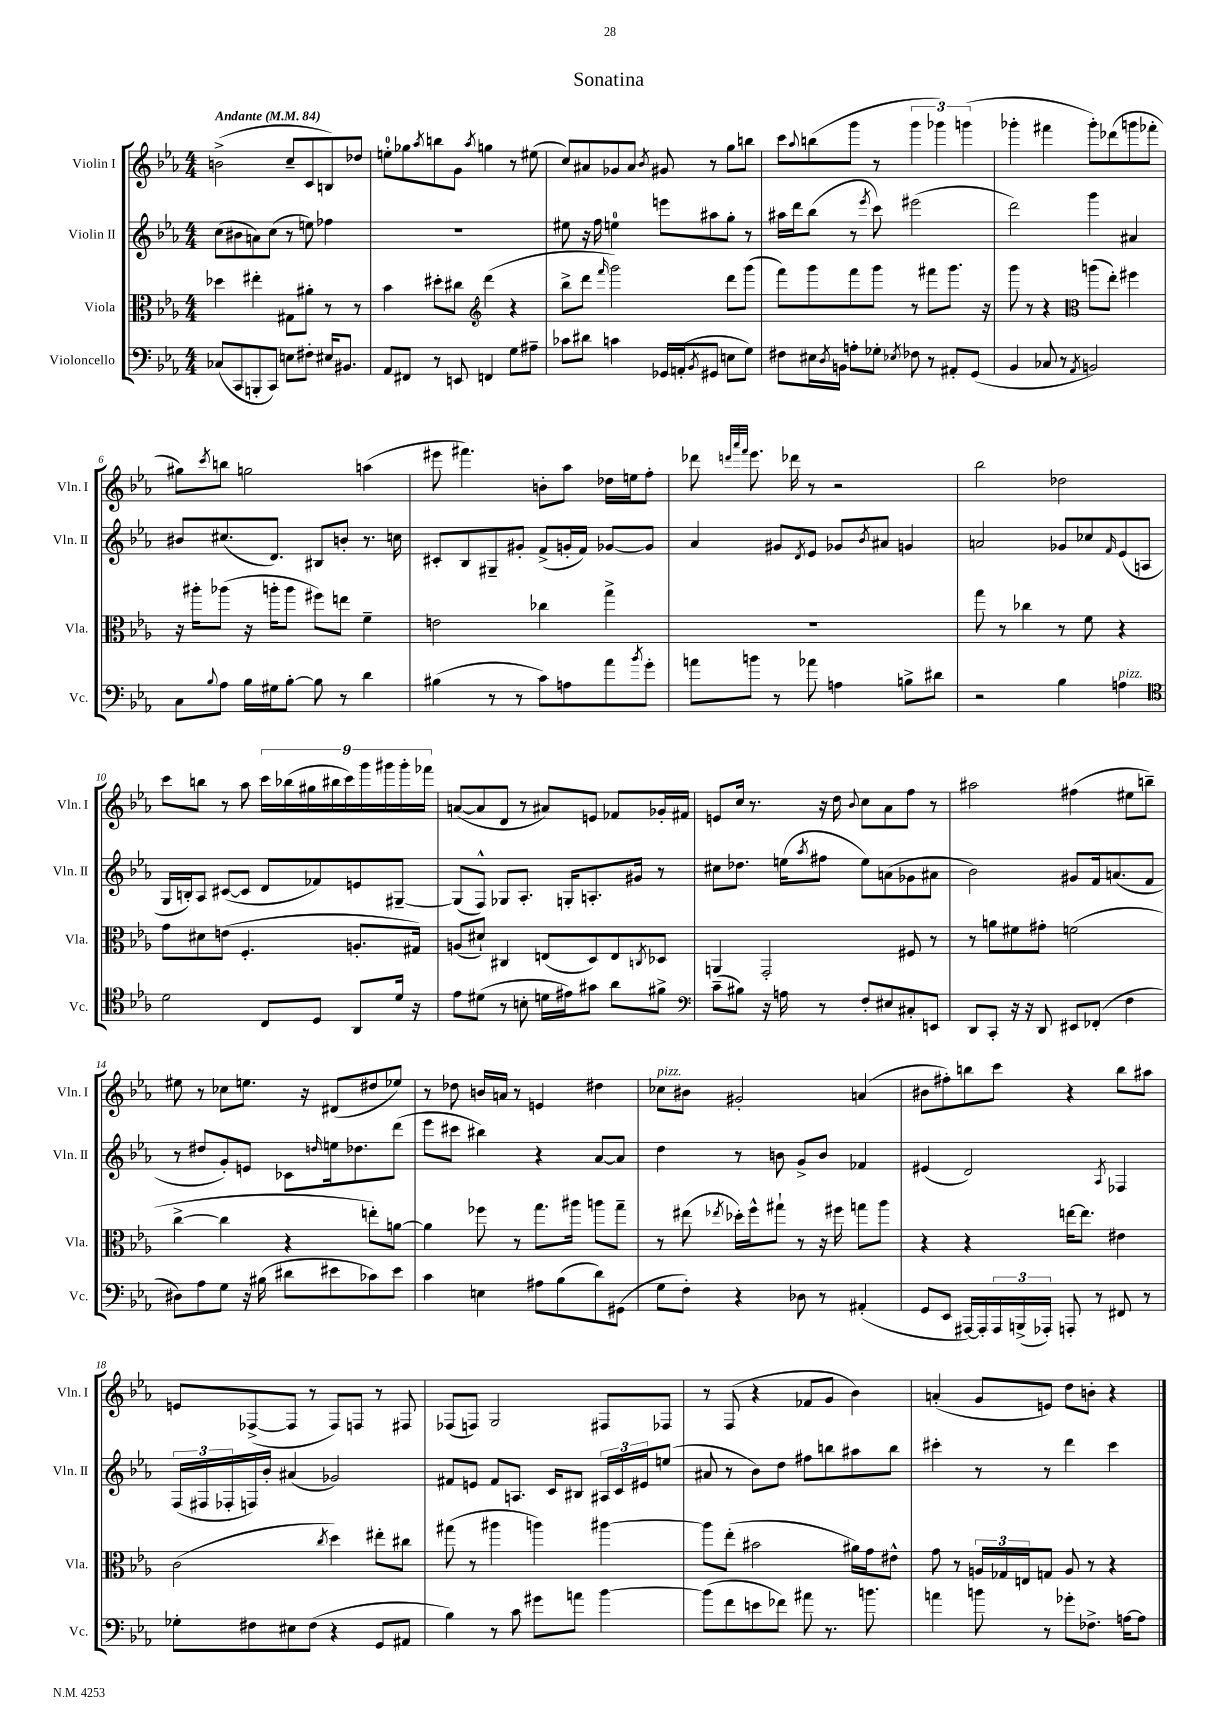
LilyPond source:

\header { title = "Sonatina" }
<<
\new StaffGroup <<
\new Staff = "s0" \with { instrumentName = "Violin I" shortInstrumentName = "Vln. I" } {
    \clef treble \key ees \major \numericTimeSignature \time 4/4 \tempo "Andante" 4 = 84
    b'2->( c''8-- c'8 b8) des''8 |
    e''8-0-. ges''8 \acciaccatura { aes''8 } b''8 g'8 \acciaccatura { aes''8 } g''4 r8 eis''8( |
    c''8) ais'8 ges'8 ais'8 \acciaccatura { bes'8 } gis'8 r8 g''8 b''8 |
    c'''8 \appoggiatura { aes''8 } b''8( g'''8 r8 \tuplet 3/2 { g'''4 ges'''4) g'''4( } |
    ges'''4-. fis'''4 ges'''8-.) des'''8( g'''8 fes'''8-. |
    gis''8) \acciaccatura { c'''8 } b''8 g''2 a''4( |
    eis'''8 fis'''4.) b'8-. aes''8 des''16 e''16 f''8-. |
    des'''8 \grace { d'''32 aes'''32 f'''32 } ees'''8. des'''16 r8 r2 |
    bes''2 des''2 |
    c'''8 b''8 r8 aes''8 \tuplet 9/8 { c'''16 bes''16( gis''16 bis''16 c'''16) g'''16 gis'''16 gis'''16-. fes'''16 } |
    a'8~( a'8 d'8 r8 ais'8) e'8 fes'8 ges'16-. fis'16 |
    e'8 c''16 r8. r16 d''16 \appoggiatura { bes'8 } c''8 aes'8 f''8 r8 |
    ais''2 fis''4( eis''8 b''8--) |
    eis''8 r8 ces''8 e''8. r16 dis'8( dis''8 ees''8) |
    r8 des''8 b'16 a'16 r8 e'4 dis''4 |
    ces''8^\markup { \italic "pizz." } bis'8 gis'2-. a'4( |
    bis'8 fis''8-.) b''8 c'''8 r4 b''8 ais''8 |
    e'8 fes8~->( fes8 r8 fes8) f8 r8 fis8 |
    fes8( f8) g2 fis8 fes8 |
    r8 f8( r4 fes'8 g'8 bes'4) |
    a'4-.( g'8 e'8) d''8 b'8-. r4 \bar "|." |
}
\new Staff = "s1" \with { instrumentName = "Violin II" shortInstrumentName = "Vln. II" } {
    \clef treble \key ees \major \numericTimeSignature \time 4/4
    c''8( bis'8 a'8) c''8( r8 e''8) fes''4 |
    R1 |
    eis''8 r16 f''16 e''4-0 e'''8 ais''8 g''8-. r8 |
    ais''16 d'''16 bes''8( r8 \acciaccatura { ees'''8 } c'''8) eis'''2( |
    d'''2) g'''4 ais'4 |
    bis'8 cis''8.( d'8.) bis8 b'8-. r8. c''16 |
    cis'8-. bes8 gis8-- gis'8-. f'8->( g'16-. f'16) ges'8~ ges'8 |
    aes'4 gis'8 \acciaccatura { d'8 } ees'8 ges'8 \acciaccatura { bes'8 } ais'8 g'4 |
    a'2 ges'8 ces''8 \grace { f'16 } ees'8( a8 |
    g16 b16-.) aes8 cis'8~( cis'8 d'8 fes'8) e'8 gis8~-- |
    gis8( f8-^) ges8 aes8.-. g16-. a8.-. gis'16 r8 |
    cis''8 des''8. e''16( \acciaccatura { aes''8 } fis''8 e''8) a'8( ges'8 ais'8 |
    bes'2) gis'8 f'16 a'8.( f'8 |
    r8 dis''8 g'8-.) e'8 ces'8 \grace { d''16 } e''16 des''8. d'''8( |
    ees'''8 cis'''8 bis''4) r4 aes'8~ aes'8 |
    d''4 r8 b'8 g'8-> b'8 fes'4 |
    eis'4( d'2) \acciaccatura { aes8 } fes4 |
    \tuplet 3/2 { f16( fis16 fes16-. } f16) bes'16-. ais'4( ges'2) |
    fis'8 e'8 fis'8 a8. c'16 bis8 \tuplet 3/2 { ais16 c'16 eis'16 } e''8( |
    ais'8 r8 bes'8) d''8 fis''8 b''8 ais''8 b''8 |
    cis'''4-. r8 r8 d'''4 cis'''4 \bar "|." |
}
\new Staff = "s2" \with { instrumentName = "Viola" shortInstrumentName = "Vla." } {
    \clef alto \key ees \major \numericTimeSignature \time 4/4
    des''4 eis''4-. gis8 ais'8-. r8 r8 |
    bes'4 dis''8-. cis''8 \clef treble d'''4( r4 |
    bes''8-> d'''8 \grace { f'''16 } g'''2) d'''8 g'''8( |
    f'''8) g'''8 f'''8 g'''8 r8 fis'''8 g'''8. r16 |
    g'''8 r8 r4 \clef alto a''8( ees''8-.) fis''4 |
    r16 ais''16-. aes''8( r16 a''16-. a''8 fis''8) e''8 f'4-- |
    e'2 ces''4 g''4-> |
    R1 |
    g''8 r8 ces''4 r8 f'8 r4 |
    g'8 dis'8 e'8( f4.-. a8.-. gis16) |
    a8( dis'8-!) cis4 e8( d8) e8 \acciaccatura { c8 } des8 |
    a,4 g,2-. fis8 r8 |
    r8 a'8 fis'8 gis'8-. f'2( |
    c''4~-> c''4 r4 e''8-.) a'8~ |
    a'4 fes''8 r8 g''8. ais''16 a''8 g''8-- |
    r8 eis''8( \acciaccatura { ees''8 } des''16-.) f''16-^ gis''8-! r8 r16 fis''16 g''8 aes''8 |
    r4 r4 e''16~ e''8. eis'4 |
    c'2( \acciaccatura { c''8 } d''4) eis''8-. cis''8 |
    gis''8( r8 ais''4 a''4) ais''4~ |
    ais''8 ees''8-.( bis'2 ais'16) g'16 eis'8-^ |
    g'8 r8 \tuplet 3/2 { a16 ges16 e16 } g8 a8 r8 r4 \bar "|." |
}
\new Staff = "s3" \with { instrumentName = "Violoncello" shortInstrumentName = "Vc." } {
    \clef bass \key ees \major \numericTimeSignature \time 4/4
    ces8( c,8 b,,8-. c,8) e8 fis8-. eis16 bis,8. |
    aes,8 fis,8 r8 e,8 f,4 g8 ais8-- |
    ces'8 dis'8 c'4 ges,16 a,16-.( \acciaccatura { bes,8 } gis,8 e8 g8) |
    fis8 eis16 \acciaccatura { d8 } b,16 a8-. ges8-. \acciaccatura { ees8 } fes8 r8 ais,8-. g,8( |
    bes,4 ces8 r8 \acciaccatura { aes,8 } b,2) |
    c8 \appoggiatura { bes8 } aes8 bes16 gis16 bes8~-. bes8 r8 d'4 |
    bis4( r8 r8 c'8) a8 aes'8 \acciaccatura { bes'8 } g'8-. |
    a'8 b'8 r8 aes'8 a4 b8-> dis'8 |
    r2 bes4 a4^\markup { \italic "pizz." } |
    \clef tenor d'2 c8 d8 aes,8 d'16 r16 |
    ees'8 dis'8( r8 b8-. d'16 eis'16) gis'8 aes'8 fis'8-> |
    \clef bass c'8--( bis8) r16 a16 r8 f8-. eis8 cis8-. e,8 |
    d,8 c,8-. r16 r16 d,8 eis,8 fes,8-.( f4 |
    dis8) aes8 g8 r16 bis16( dis'8 eis'8 ces'8) eis'8 |
    c'4 e4 ais8 bes8( d'8) gis,8( |
    g8 f8-.) r4 des8 r8 ais,4-.( |
    g,8 ees,8 ais,,16~) ais,,16-. \tuplet 3/2 { ais,,16 b,,16->( aes,,16-.) } a,,8-. r8 fis,8 r8 |
    ges8-. fis8 eis8 fis8( r4 g,8 ais,8 |
    bes4) r8 c'8 gis'8 a'8 bes'4~ |
    bes'8( f'8 e'8 fes'8) ais'8 r8. b'8. |
    a'4 b'8 r8 ges'8-. fes8.-> a16~ a8 \bar "|." |
}
>>
>>
